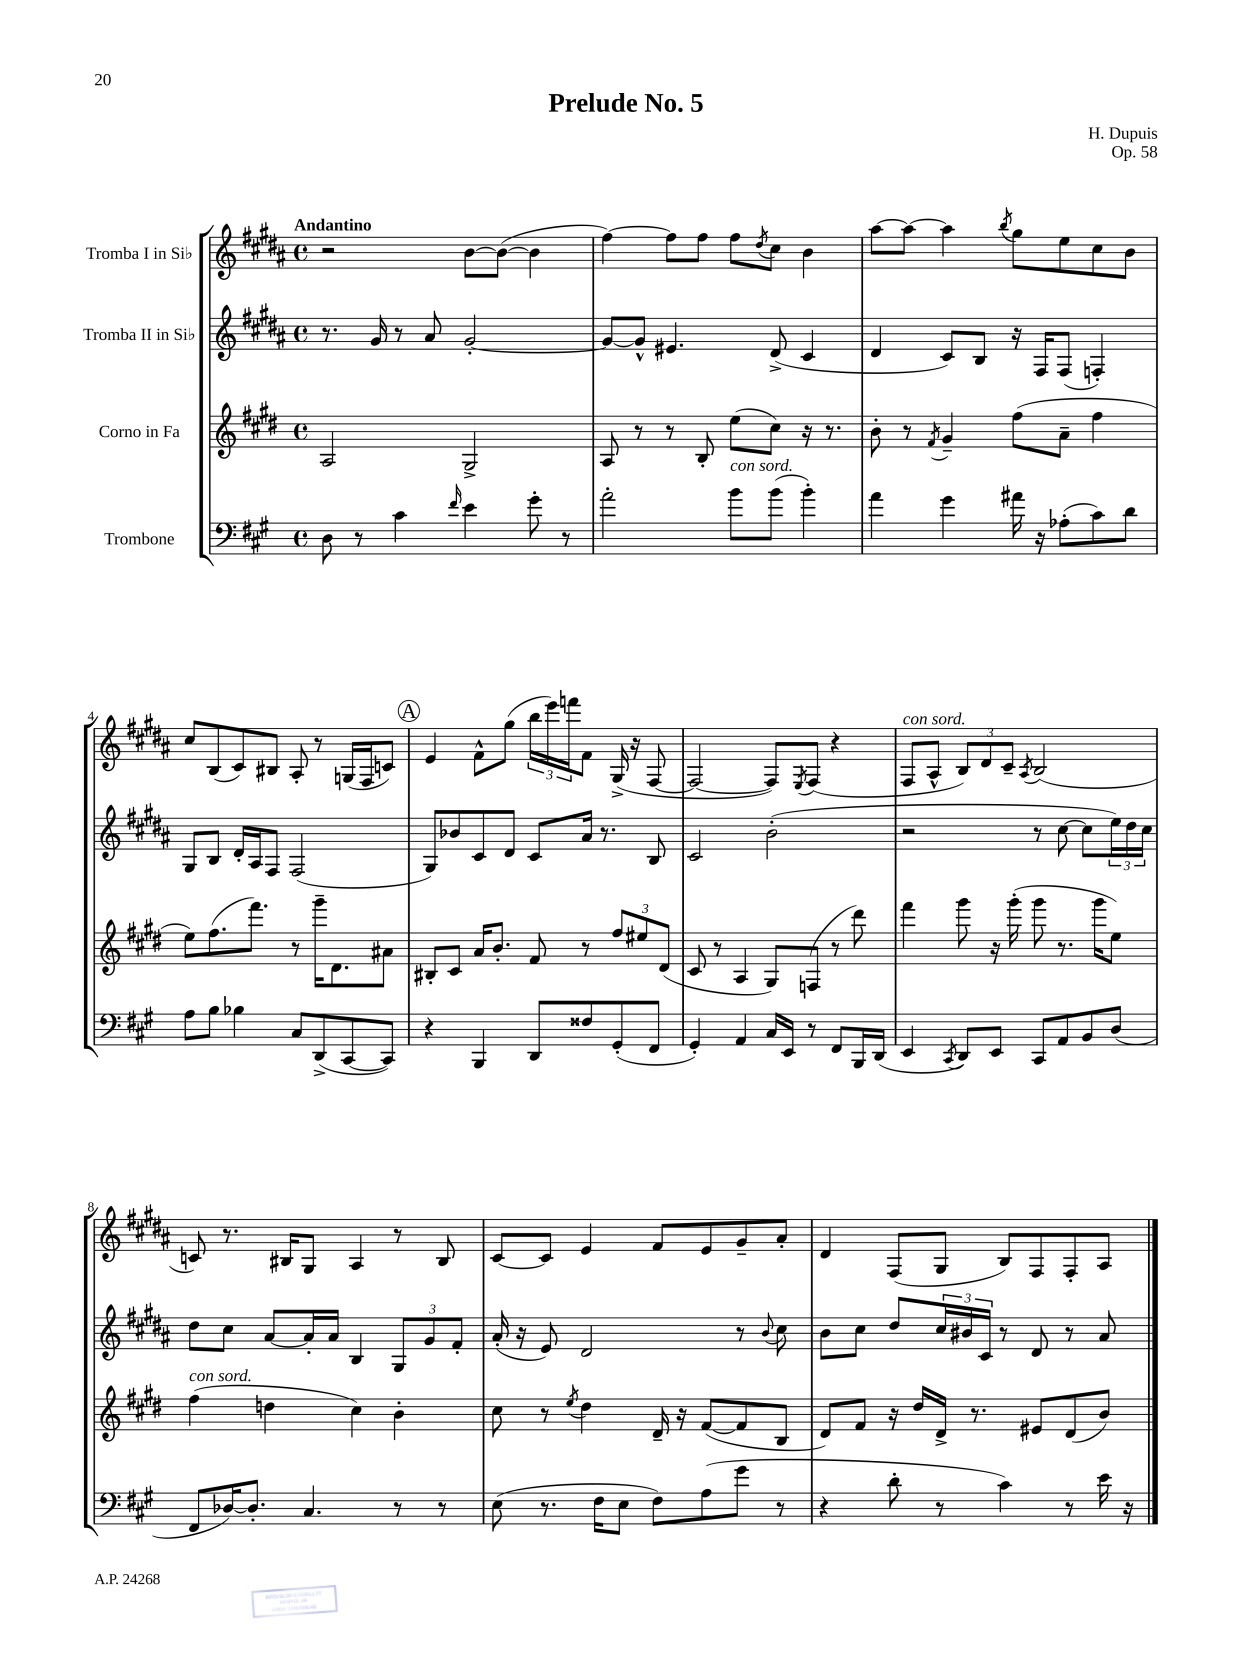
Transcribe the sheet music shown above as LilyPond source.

\header { title = "Prelude No. 5" composer = "H. Dupuis" opus = "Op. 58" }
<<
\new StaffGroup <<
\new Staff = "s0" \with { instrumentName = "Tromba I in Sib" } {
    \clef treble \key b \major \defaultTimeSignature \time 4/4 \tempo "Andantino"
    r2 b'8~ b'8~( b'4 |
    fis''4~) fis''8 fis''8 fis''8 \acciaccatura { dis''8 } cis''8 b'4 |
    ais''8~ ais''8~ ais''4 \acciaccatura { b''8 } gis''8 e''8 cis''8 b'8 |
    cis''8 b8( cis'8) bis8 ais8-. r8 g16( fis16 c'8) |
    \mark \markup { \circle "A" } e'4 fis'8-^ gis''8( \tuplet 3/2 { b''16 e'''16) f'''16 } fis'8 gis16->( r16 fis8~ |
    fis2~ fis8) \acciaccatura { e8 } fis8( r4 |
    fis8^\markup { \italic "con sord." } ais8-^ \tuplet 3/2 { b8) dis'8 cis'8-- } \acciaccatura { ais8 } b2( |
    c'8) r8. bis16 gis8 ais4 r8 bis8 |
    cis'8~ cis'8 e'4 fis'8 e'8 gis'8-- ais'8-. |
    dis'4 fis8( gis8 b8) fis8 fis8-. ais8 \bar "|." |
}
\new Staff = "s1" \with { instrumentName = "Tromba II in Sib" } {
    \clef treble \key b \major \defaultTimeSignature \time 4/4
    r8. gis'16 r8 ais'8 gis'2~-. |
    gis'8~ gis'8-^ eis'4. dis'8->( cis'4 |
    dis'4 cis'8) b8 r16 fis16 fis8( f4-.) |
    gis8 b8 dis'16-. ais16 fis8 fis2( |
    \mark \markup { \circle "A" } gis8) bes'8 cis'8 dis'8 cis'8 ais'16 r8. b8 |
    cis'2 b'2-.( |
    r2 r8 cis''8~ cis''8 \tuplet 3/2 { e''16) dis''16 cis''16 } |
    dis''8 cis''8 ais'8~ ais'16-. ais'16 b4 \tuplet 3/2 { gis8 gis'8 fis'8-. } |
    ais'16-.( r16 e'8) dis'2 r8 \appoggiatura { b'8 } cis''8 |
    b'8 cis''8 dis''8 \tuplet 3/2 { cis''16 bis'16 cis'16 } r8 dis'8 r8 ais'8 \bar "|." |
}
\new Staff = "s2" \with { instrumentName = "Corno in Fa" } {
    \clef treble \key e \major \defaultTimeSignature \time 4/4
    a2 gis2-> |
    a8 r8 r8 b8-. e''8( cis''8) r16 r8. |
    b'8-. r8 \acciaccatura { fis'8 } gis'4-- fis''8( a'8-- fis''4 |
    e''8) fis''8.( fis'''8.) r8 gis'''16-- dis'8. ais'8 |
    \mark \markup { \circle "A" } bis8-. cis'8 a'16 b'8.-. fis'8 r8 \tuplet 3/2 { fis''8 eis''8 dis'8( } |
    cis'8 r8 a4 gis8) f8( r8 dis'''8) |
    fis'''4 gis'''8 r16 gis'''16-.( gis'''8 r8. gis'''16 e''8) |
    fis''4^\markup { \italic "con sord." }( d''4 cis''4) b'4-. |
    cis''8 r8 \acciaccatura { e''8 } dis''4 dis'16-- r16 fis'8~( fis'8 b8 |
    dis'8) fis'8 r16 dis''16 dis'16-> r8. eis'8 dis'8( b'8) \bar "|." |
}
\new Staff = "s3" \with { instrumentName = "Trombone" } {
    \clef bass \key a \major \defaultTimeSignature \time 4/4
    d8 r8 cis'4 \grace { fis'16 } e'4 gis'8-. r8 |
    a'2-. b'8^\markup { \italic "con sord." } b'8( b'4-.) |
    a'4 gis'4 ais'16 r16 aes8-.( cis'8) d'8 |
    a8 b8 bes4 cis8 d,8->( cis,8~ cis,8) |
    \mark \markup { \circle "A" } r4 b,,4 d,8 fisis8 gis,8-.( fis,8 |
    gis,4-.) a,4 cis16 e,16 r8 fis,8 b,,16 d,16( |
    e,4 \acciaccatura { cis,8 } d,8) e,8 cis,8 a,8 b,8 d8( |
    fis,8 des16~) des8.-. cis4. r8 r8 |
    e8( r8. fis16 e8 fis8) a8( gis'8 r8 |
    r4 d'8-. r8 cis'4) r8 e'16 r16 \bar "|." |
}
>>
>>
